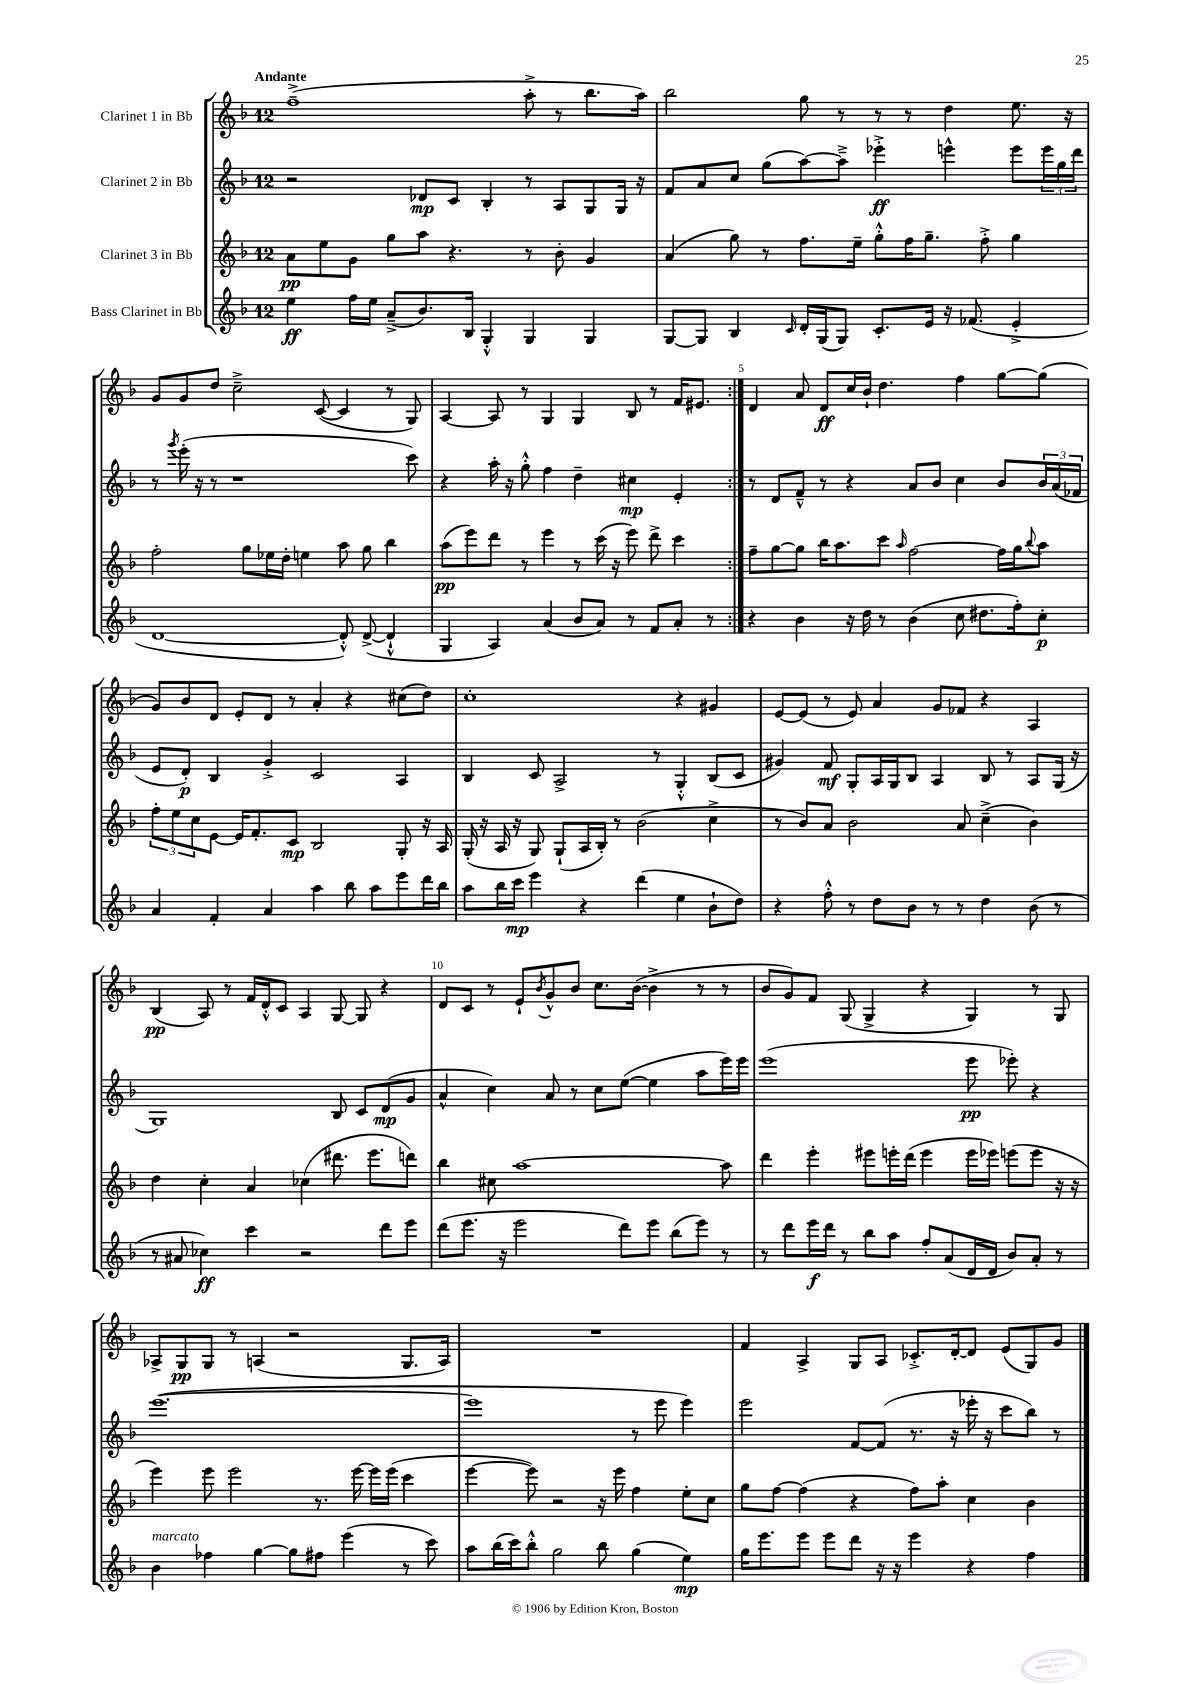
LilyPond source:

<<
\new StaffGroup <<
\new Staff = "s0" \with { instrumentName = "Clarinet 1 in Bb" } {
    \clef treble \key f \major \once \override Staff.TimeSignature.style = #'single-digit \time 12/8 \tempo "Andante"
    \repeat volta 2 { f''1--->( a''8-.-> r8 bes''8. a''16) |
    bes''2 g''8 r8 r8 r8 d''4 e''8. r16 |
    g'8 g'8 d''8 c''2---> c'8~( c'4 r8 g8) |
    a4~ a8 r8 g4 g4 bes8 r8 f'16 eis'8. | }
    d'4 a'8 d'8\ff c''16 bes'16-! d''4. f''4 g''8~ g''8( |
    g'8) bes'8 d'8 e'8-. d'8 r8 a'4-. r4 cis''8( d''8) |
    c''1-. r4 gis'4 |
    e'8~ e'8( r8 e'8) a'4 g'8 fes'8 r4 a4 |
    bes4\pp( a8) r8 f'16 d'16-.-^ c'8 a4 g8~ g8 r4 |
    d'8 c'8 r8 e'8-! \acciaccatura { bes'8 } g'8-^ bes'8 c''8. bes'16~( bes'4-> r8 r8 |
    bes'8 g'8) f'8 g8( g4-> r4 g4) r8 g8 |
    aes8-> g8\pp g8 r8 a4( r2 g8. a16) |
    R1. |
    f'4 a4-> g8 a8 ces'8.-.-> d'16~-. d'8 e'8( g8) g'8 \bar "|." |
}
\new Staff = "s1" \with { instrumentName = "Clarinet 2 in Bb" } {
    \clef treble \key f \major \once \override Staff.TimeSignature.style = #'single-digit \time 12/8
    \repeat volta 2 { r2 des'8\mp c'8 bes4-. r8 a8 g8 g16 r16 |
    f'8 a'8 c''8 g''8( a''8~) a''8---> ees'''4-.->\ff e'''4-^ e'''8 \tuplet 3/2 { e'''16 g''16 d'''16 } |
    r8 \acciaccatura { g'''8 } e'''16-.( r16 r8 r1 c'''8) |
    r4 a''16-. r16 g''8-.-^ f''4 d''4-- cis''4\mp e'4-. | }
    r8 d'8 f'8---^ r8 r4 a'8 bes'8 c''4 bes'8 \tuplet 3/2 { bes'16 a'16( fes'16 } |
    e'8 d'8-.\p) bes4 g'4-.-> c'2 a4 |
    bes4 c'8 a2-> r8 g4-.-^ bes8( c'8 |
    gis'4) f'8\mf g8-. a16 g16 bes8 a4 bes8 r8 a8 g16( r16 |
    g1) bes8 c'8 d'8\mp( g'8 |
    a'4-^ c''4) a'8 r8 c''8 e''8~( e''4 a''8 e'''16) e'''16 |
    e'''1( e'''8\pp ees'''8-.) r4 |
    e'''1.~( |
    e'''1 r8 e'''8 e'''4) |
    e'''2 f'8~ f'8( r8. r16 ees'''16-. r16 c'''8 bes''8) r8 \bar "|." |
}
\new Staff = "s2" \with { instrumentName = "Clarinet 3 in Bb" } {
    \clef treble \key f \major \once \override Staff.TimeSignature.style = #'single-digit \time 12/8
    \repeat volta 2 { a'8\pp e''8 g'8 g''8 a''8 r4. r8 bes'8-. g'4 |
    a'4( g''8) r8 f''8. e''16-- g''8-.-^ f''16 g''8.-- f''8-.-> g''4 |
    f''2-. g''8 ees''16 d''16-. e''4 a''8 g''8 bes''4 |
    a''8\pp( e'''8) d'''8 r8 e'''4 r8 c'''16( r16 e'''8) d'''8-> c'''4 | }
    f''8-- g''8~ g''8 bes''16 a''8. c'''8 \grace { a''16 } f''2~ f''16 g''16 \appoggiatura { bes''8 } a''8 |
    \tuplet 3/2 { f''8-. e''8 c''8 } e'8~ e'16 f'8.-. c'8\mp bes2 g8-. r16 a16 |
    g16-.( r16 a16 r16 g8) g8-!( a16 bes16-.) r8 bes'2( c''4-> |
    r8 bes'8) a'8 bes'2 a'8 c''4--->( bes'4) |
    d''4 c''4-. a'4 ces''4( dis'''8. e'''8. d'''8) |
    bes''4 cis''8 a''1~ a''8 |
    d'''4 e'''4-. eis'''8 e'''16-. d'''16( e'''4 e'''16 ees'''16) e'''8( e'''8 r16 r16 |
    e'''4) e'''8 e'''2 r8. e'''16~ e'''16 e'''16( c'''4 |
    e'''4~ e'''8) r2 r16 e'''16 f''4 e''8-. c''8 |
    g''8 f''8~ f''4( r4 f''8) a''8-. c''4 bes'4 \bar "|." |
}
\new Staff = "s3" \with { instrumentName = "Bass Clarinet in Bb" } {
    \clef treble \key f \major \once \override Staff.TimeSignature.style = #'single-digit \time 12/8
    \repeat volta 2 { e''4\ff f''16 e''16 a'8--->( bes'8.) bes16 g4-.-^ g4 g4 |
    g8~ g8 bes4 \grace { c'16 } d'16-. g16( g8) c'8.-. e'16 r16 fes'8.( e'4-.-> |
    d'1~ d'8-.-^) d'8~->( d'4-!-^ |
    g4 a4) a'4( bes'8 a'8) r8 f'8 a'8-. r8 | }
    r4 bes'4 r16 d''16 r8 bes'4( c''8 dis''8. f''16-.) c''8-.\p |
    a'4 f'4-. a'4 a''4 bes''8 a''8 e'''8 d'''16 bes''16 |
    a''8 bes''16 c'''16\mp e'''4 r4 d'''4( e''4 bes'8-! d''8) |
    r4 f''8-.-^ r8 d''8 bes'8 r8 r8 d''4 bes'8( r8 |
    r8 ais'8 ces''4\ff) c'''4 r2 d'''8 e'''8 |
    d'''8( e'''8. r16 e'''2 d'''8) e'''8 bes''8( e'''8) r8 |
    r8 d'''8 e'''16\f d'''16 r8 bes''8 a''8 f''8-. a'8( d'16 d'16 bes'8) a'8-. r8 |
    bes'4^\markup { \italic "marcato" } fes''4 g''4~ g''8 fis''8 e'''4( r8 c'''8) |
    a''8 bes''16( c'''16) bes''8-.-^ g''2 bes''8 g''4( e''4\mp) |
    g''16 e'''8. e'''8 e'''8 d'''8 r16 r16 e'''4 r4 f''4 \bar "|." |
}
>>
>>
\layout { \context { \Score \override BarNumber.break-visibility = ##(#f #t #t) barNumberVisibility = #(every-nth-bar-number-visible 5) } }
